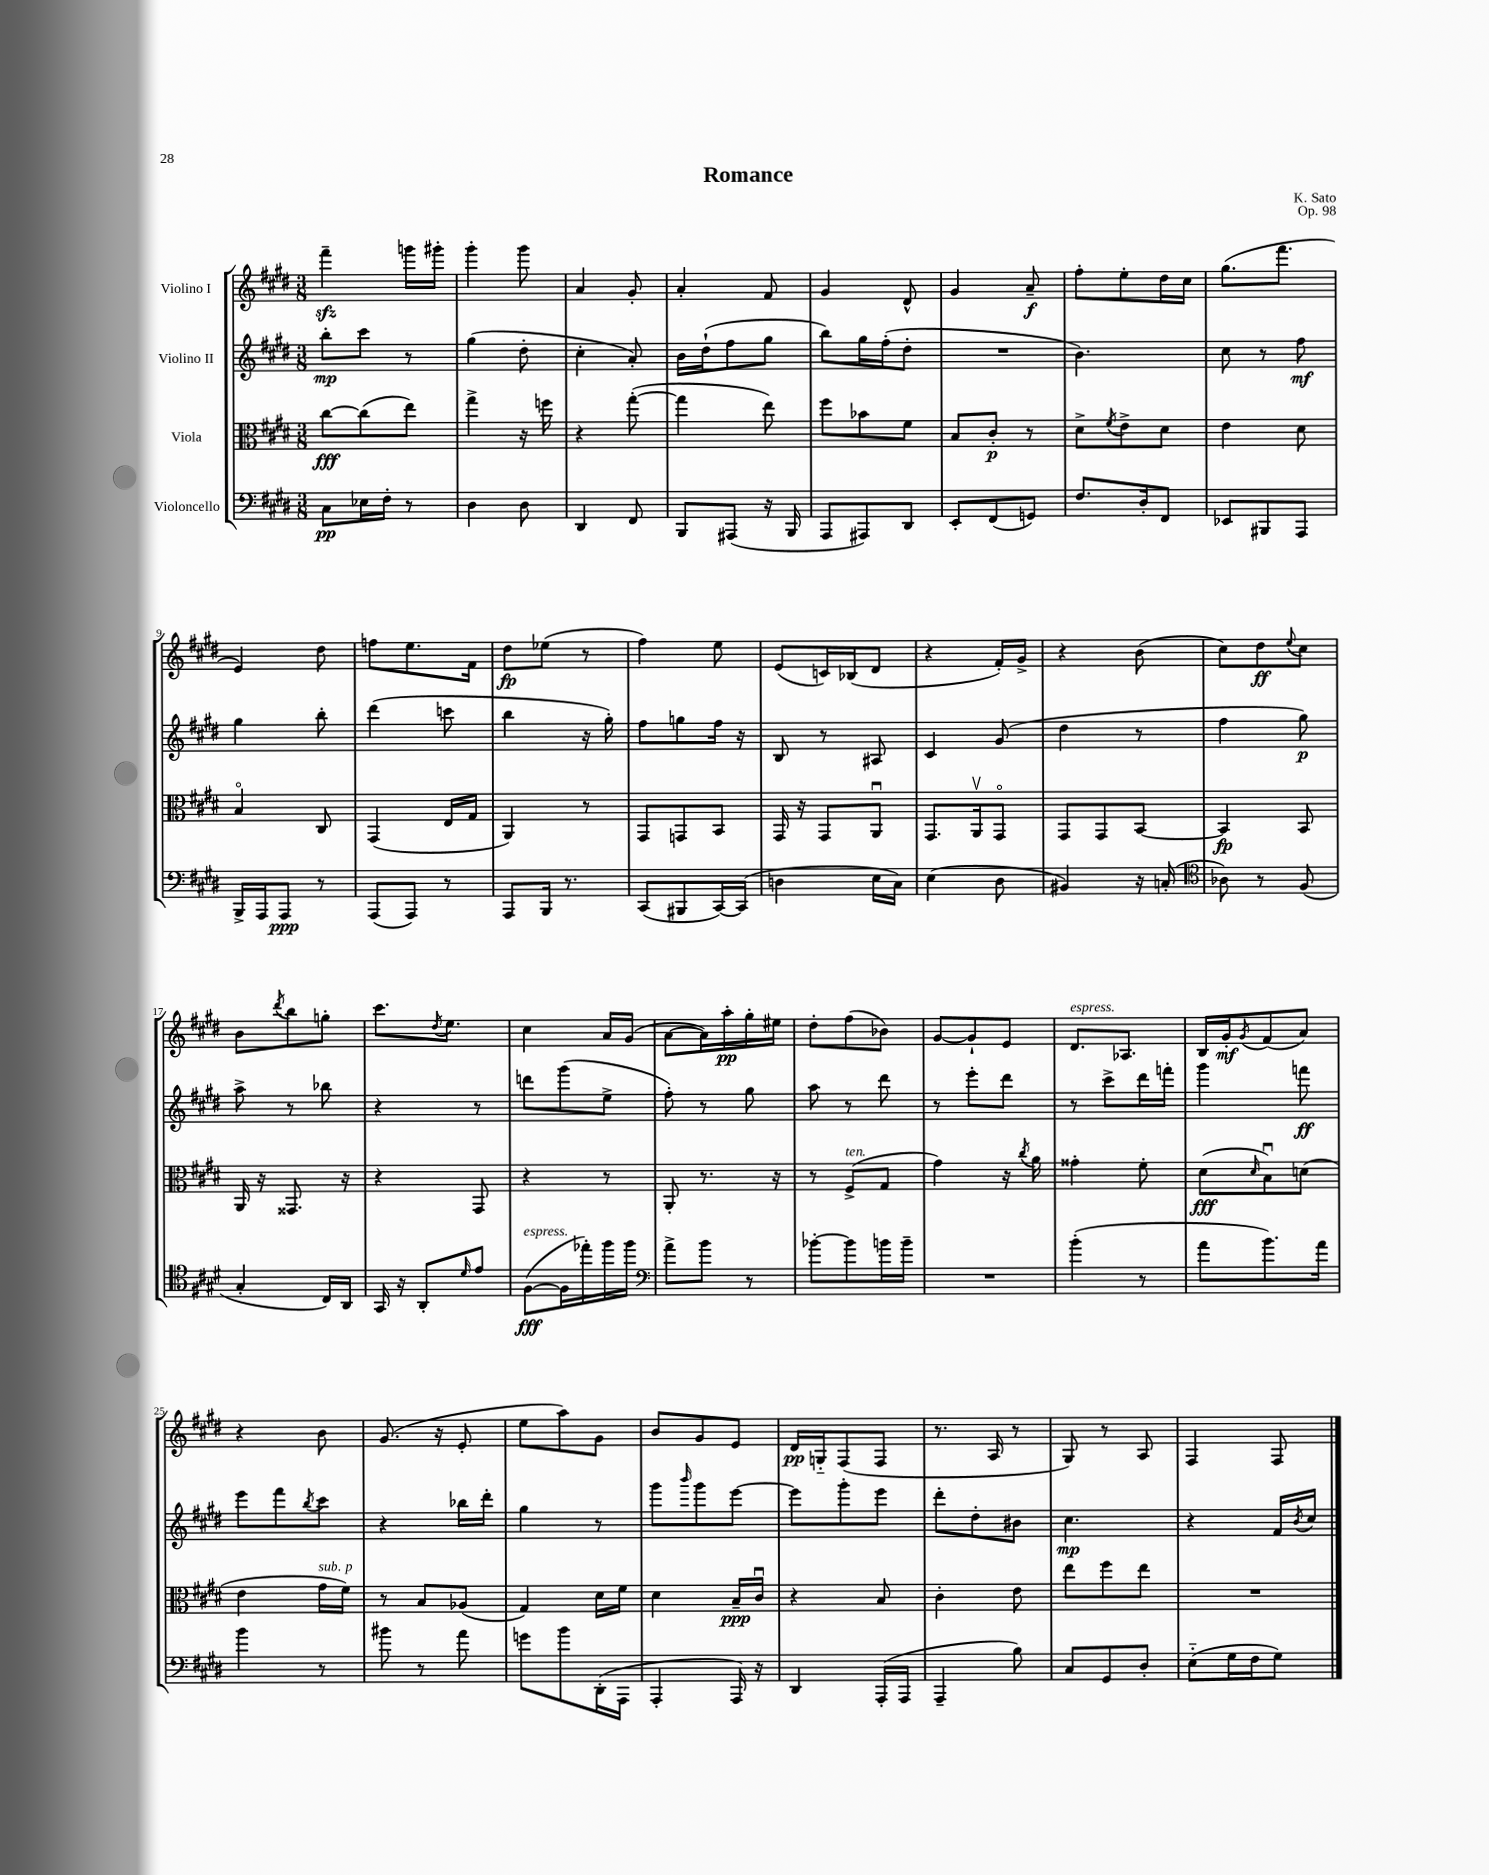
\header { title = "Romance" composer = "K. Sato" opus = "Op. 98" }
<<
\new StaffGroup <<
\new Staff = "s0" \with { instrumentName = "Violino I" } {
    \clef treble \key e \major \numericTimeSignature \time 3/8
    fis'''4--\sfz g'''16 gis'''16-. |
    gis'''4-. gis'''8 |
    a'4 gis'8-. |
    a'4-. fis'8 |
    gis'4 dis'8-^ |
    gis'4 a'8--\f |
    fis''8-. e''8-. dis''16 cis''16 |
    gis''8.( fis'''8. |
    e'4) dis''8 |
    f''8 e''8. fis'16 |
    dis''8\fp ees''8( r8 |
    fis''4) e''8 |
    e'8( c'16) bes16( dis'8 |
    r4 fis'16-.) gis'16-> |
    r4 b'8( |
    cis''8) dis''8\ff \appoggiatura { e''8 } cis''8 |
    b'8 \acciaccatura { dis'''8 } b''8 g''8-. |
    cis'''8. \acciaccatura { dis''8 } e''8. |
    cis''4 a'16 gis'16( |
    a'8~ a'16) a''16-.\pp gis''16-. eis''16 |
    dis''8-. fis''8( bes'8) |
    gis'8~ gis'8-! e'8 |
    dis'8.^\markup { \italic "espress." } aes8. |
    b16 gis'16-.\mf \acciaccatura { gis'8 } fis'8( a'8) |
    r4 b'8 |
    gis'8.( r16 e'8-. |
    e''8 a''8) gis'8 |
    b'8 gis'8 e'8 |
    dis'16\pp g16-_ fis8( fis8 |
    r8. a16 r8 |
    gis8) r8 a8 |
    fis4 fis8 \bar "|." |
}
\new Staff = "s1" \with { instrumentName = "Violino II" } {
    \clef treble \key e \major \numericTimeSignature \time 3/8
    b''8-.\mp cis'''8 r8 |
    gis''4( dis''8-. |
    cis''4-. a'8-.) |
    b'16 dis''16-!( fis''8 gis''8 |
    b''8) gis''16 fis''16-.( dis''8-. |
    R4. |
    b'4.) |
    cis''8 r8 fis''8\mf |
    gis''4 b''8-. |
    dis'''4( c'''8 |
    b''4 r16 gis''16-.) |
    fis''8 g''8 fis''16 r16 |
    b8 r8 ais8 |
    cis'4 gis'8( |
    dis''4 r8 |
    fis''4 gis''8\p) |
    a''8-> r8 bes''8 |
    r4 r8 |
    d'''8 gis'''8( e''8-> |
    fis''8-.) r8 gis''8 |
    a''8 r8 dis'''8 |
    r8 e'''8-. dis'''8 |
    r8 cis'''8-> dis'''16 f'''16-. |
    gis'''4 f'''8\ff |
    e'''8 fis'''8 \acciaccatura { b''8 } cis'''8 |
    r4 bes''16 dis'''16-. |
    gis''4 r8 |
    gis'''8 \grace { b'''16 } gis'''8 e'''8~ |
    e'''8 gis'''8-. e'''8 |
    dis'''8-. dis''8-. bis'8 |
    cis''4.\mp |
    r4 fis'16 \acciaccatura { b'8 } cis''16 \bar "|." |
}
\new Staff = "s2" \with { instrumentName = "Viola" } {
    \clef alto \key e \major \numericTimeSignature \time 3/8
    cis''8~\fff cis''8( e''8) |
    gis''4-> r16 f''16 |
    r4 gis''8~-.( |
    gis''4 e''8) |
    fis''8 bes'8 fis'8 |
    b8 cis'8-.\p r8 |
    dis'8-> \acciaccatura { fis'8 } e'8-> dis'8 |
    e'4 dis'8 |
    b4\flageolet cis8 |
    gis,4( e16 gis16 |
    a,4) r8 |
    gis,8 g,8 b,8 |
    gis,16 r16 gis,8 a,8\downbow |
    gis,8. a,16\upbow gis,8\flageolet |
    gis,8 gis,8 b,8~ |
    b,4\fp b,8 |
    a,16 r16 gisis,8. r16 |
    r4 gis,8 |
    r4 r8 |
    a,8-. r8. r16 |
    r8 fis8->^\markup { \italic "ten." }( gis8 |
    gis'4) r16 \acciaccatura { cis''8 } a'16 |
    gisis'4-. fis'8-. |
    dis'8\fff( \grace { dis'16 } b8\downbow) d'8( |
    e'4 gis'16^\markup { \italic "sub. p" } fis'16) |
    r8 b8 aes8( |
    gis4) dis'16 fis'16 |
    dis'4 b16--\ppp cis'16\downbow |
    r4 b8 |
    cis'4-. e'8 |
    e''8 fis''8 e''8 |
    R4. \bar "|." |
}
\new Staff = "s3" \with { instrumentName = "Violoncello" } {
    \clef bass \key e \major \numericTimeSignature \time 3/8
    cis8\pp ees16 fis16-. r8 |
    dis4 dis8 |
    dis,4 fis,8 |
    b,,8 ais,,8( r16 b,,16 |
    a,,8 ais,,8) dis,8 |
    e,8-. fis,8( g,8) |
    fis8. dis16-. fis,8 |
    ees,8 bis,,8 a,,8 |
    b,,16-> a,,16 a,,8\ppp r8 |
    a,,8( a,,8) r8 |
    a,,8 b,,16 r8. |
    cis,8( bis,,8 cis,16~) cis,16( |
    d4 e16 cis16) |
    e4( dis8 |
    bis,4) r16 c16-.( |
    \clef tenor aes8) r8 fis8( |
    gis4-. cis16) a,16 |
    gis,16 r16 a,8-. \grace { dis'16 } e'8 |
    fis8~\fff^\markup { \italic "espress." }( fis16 ees''16-.) fis''16 fis''16 |
    \clef bass a'8-> b'8 r8 |
    bes'8~-. bes'8 b'16 b'16-- |
    R4. |
    b'4-.( r8 |
    a'8 b'8.) a'16 |
    b'4 r8 |
    bis'8 r8 a'8 |
    g'8 b'8 dis,16-.( a,,16 |
    a,,4-. a,,16) r16 |
    dis,4 a,,16-.( a,,16 |
    a,,4-- b8) |
    cis8 gis,8 dis8-. |
    e8-_( gis16 fis16 gis8) \bar "|." |
}
>>
>>
